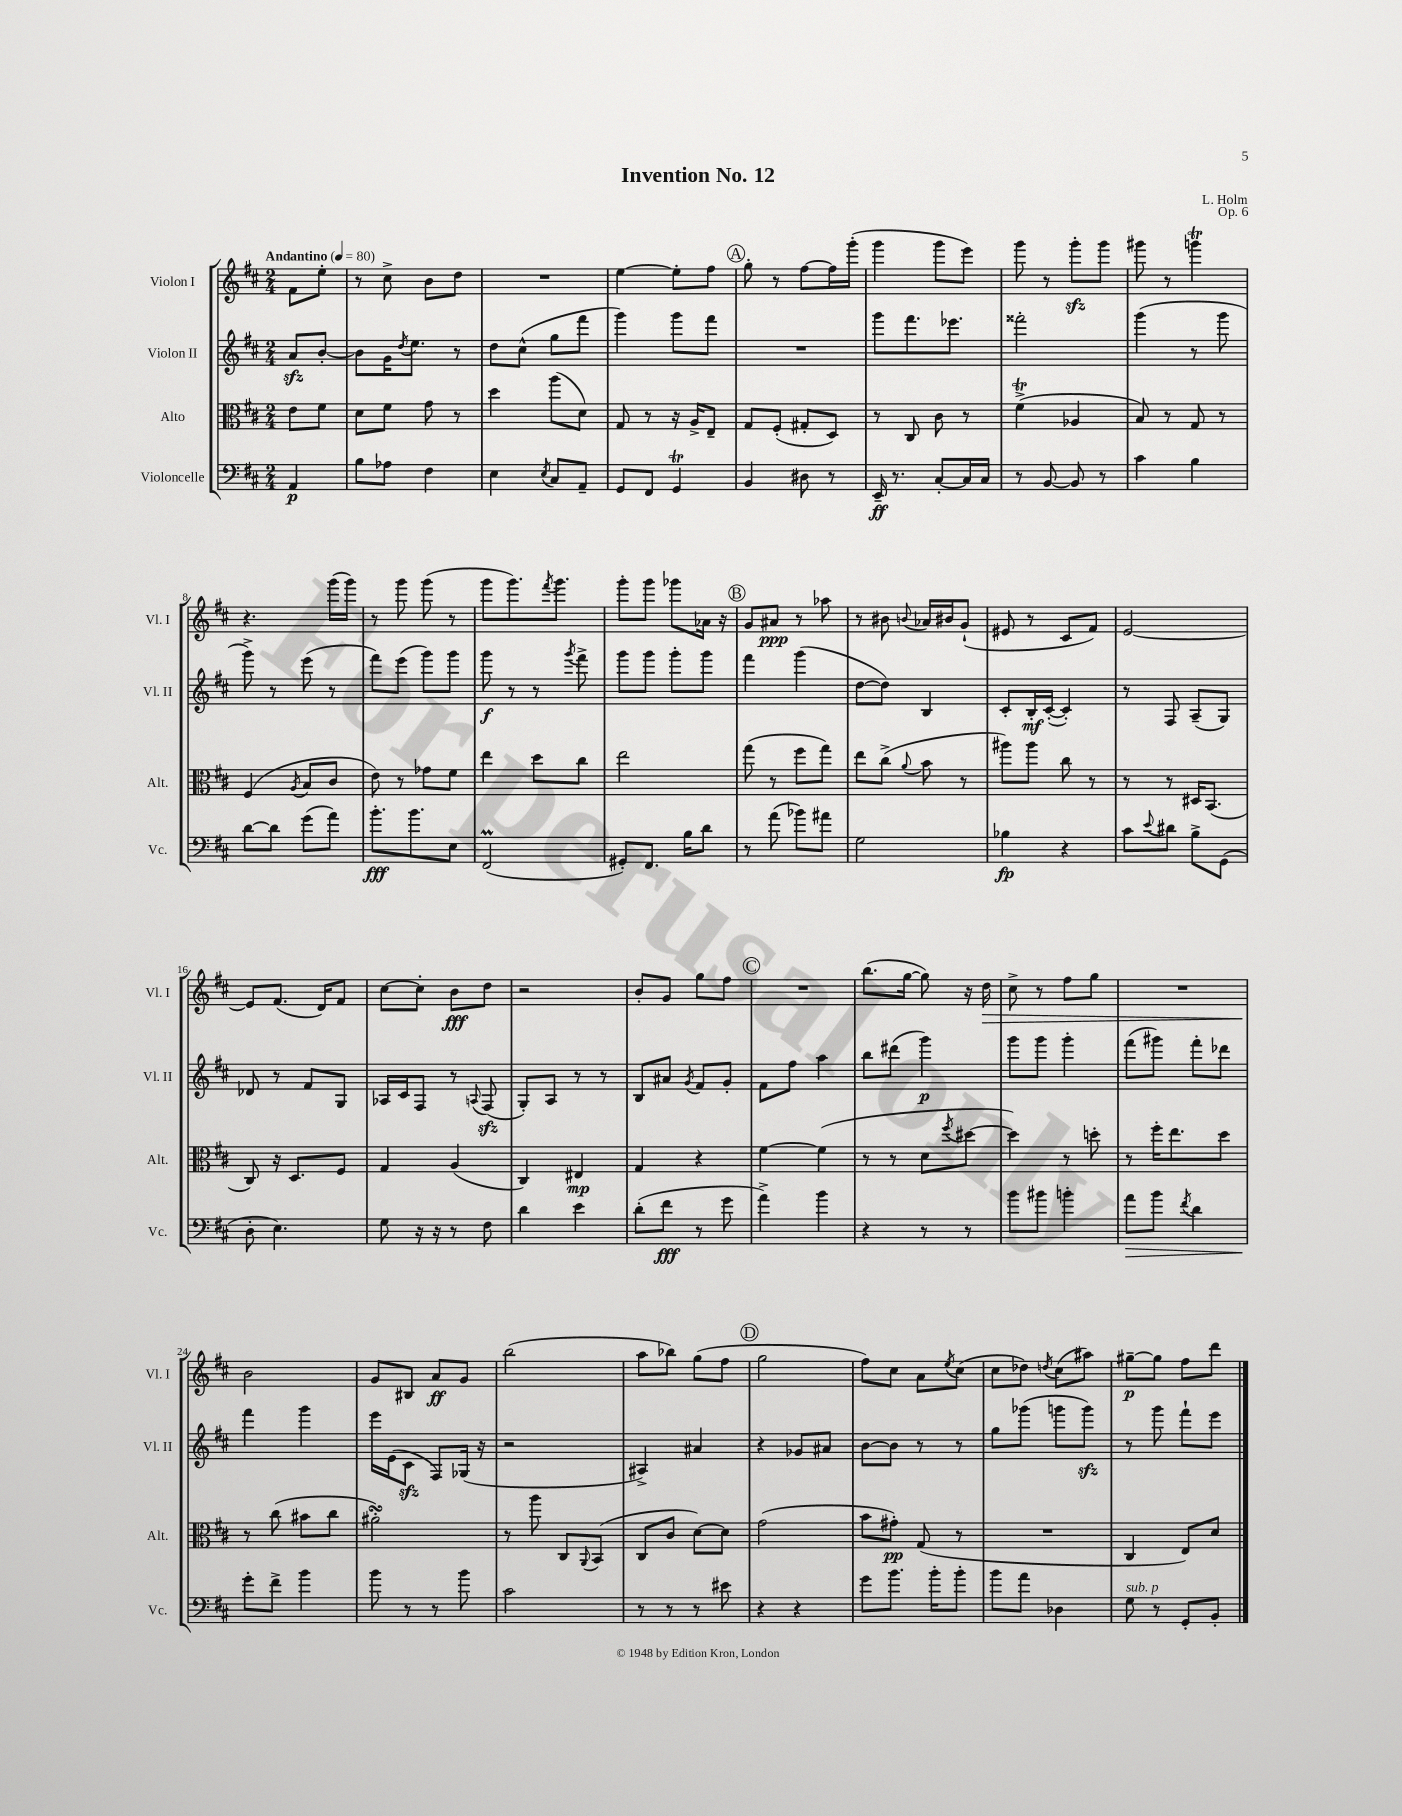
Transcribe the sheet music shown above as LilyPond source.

\header { title = "Invention No. 12" composer = "L. Holm" opus = "Op. 6" }
<<
\new StaffGroup <<
\new Staff = "s0" \with { instrumentName = "Violon I" shortInstrumentName = "Vl. I" } {
    \clef treble \key d \major \numericTimeSignature \time 2/4 \partial 4 \tempo "Andantino" 4 = 80
    fis'8 e''8-. |
    r8 cis''8-> b'8 d''8 |
    R2 |
    e''4~ e''8-. fis''8 |
    \mark \markup { \circle "A" } g''8-. r8 fis''8~ fis''16 g'''16-.( |
    g'''4 g'''8 e'''8) |
    g'''8 r8 g'''8-.\sfz g'''8 |
    gis'''8 r8 g'''4\trill |
    r4. g'''16( g'''16) |
    r8 g'''8 g'''8( r8 |
    g'''8 g'''8.) \acciaccatura { fis'''8 } g'''8. |
    g'''8-. g'''8 ges'''8 aes'16 r16 |
    \mark \markup { \circle "B" } g'8 ais'8\ppp r8 aes''8 |
    r8 bis'8 \appoggiatura { b'8 } aes'16 bis'16 g'8-!( |
    eis'8 r8 cis'8 fis'8) |
    e'2~ |
    e'8 fis'8.( d'16) fis'8 |
    cis''8~ cis''8-. b'8\fff d''8 |
    r2 |
    b'8-. g'8 g''8 fis''8 |
    \mark \markup { \circle "C" } R2 |
    b''8.( g''16~ g''8) r16 d''16\> |
    cis''8-> r8 fis''8 g''8 |
    R2 |
    b'2\! |
    g'8 bis8 a'8\ff g'8 |
    b''2( |
    a''8 bes''8) g''8( fis''8 |
    \mark \markup { \circle "D" } g''2 |
    fis''8) cis''8 a'8 \acciaccatura { e''8 } cis''8( |
    cis''8 des''8) \acciaccatura { d''8 } cis''8( ais''8) |
    gis''8~--\p gis''8 fis''8 d'''8 \bar "|." |
}
\new Staff = "s1" \with { instrumentName = "Violon II" shortInstrumentName = "Vl. II" } {
    \clef treble \key d \major \numericTimeSignature \time 2/4 \partial 4
    a'8\sfz b'8~-. |
    b'8 g'16 \acciaccatura { d''8 } e''8. r8 |
    d''8 cis''8-^( g''8 fis'''8 |
    g'''4) g'''8 fis'''8 |
    \mark \markup { \circle "A" } R2 |
    g'''8 fis'''8. ees'''8. |
    fisis'''2-. |
    g'''4( r8 g'''8 |
    g'''8->) r8 e'''8( r8 |
    fis'''8) e'''8( g'''8) g'''8 |
    g'''8\f r8 r8 \acciaccatura { g'''8 } fis'''8-> |
    g'''8 g'''8 g'''8-. g'''8 |
    \mark \markup { \circle "B" } fis'''4 g'''4( |
    d''8~ d''8) b4 |
    cis'8-. b16-.\mf cis'16~-.( cis'4-.) |
    r8 fis8 a8--( g8) |
    des'8 r8 fis'8 g8 |
    aes16 cis'16 fis8 r8 \appoggiatura { a8 } fis8\sfz( |
    g8-.) a8 r8 r8 |
    b8 ais'8 \acciaccatura { g'8 } fis'8 g'8-. |
    \mark \markup { \circle "C" } fis'8 fis''8 a''4 |
    b''8 dis'''8( g'''4\p) |
    g'''8 g'''8 g'''4-. |
    fis'''8( gis'''8) fis'''8-. des'''8 |
    fis'''4 g'''4 |
    e'''16 e'16( cis'8\sfz fis8) ges16( r16 |
    r2 |
    ais4->) ais'4 |
    \mark \markup { \circle "D" } r4 ges'8 ais'8 |
    b'8~ b'8 r8 r8 |
    g''8 ges'''8( g'''8 g'''8\sfz) |
    r8 g'''8 fis'''8-! e'''8 \bar "|." |
}
\new Staff = "s2" \with { instrumentName = "Alto" shortInstrumentName = "Alt." } {
    \clef alto \key d \major \numericTimeSignature \time 2/4 \partial 4
    e'8 fis'8 |
    d'8 fis'8 g'8 r8 |
    d''4 a''8( d'8) |
    g8 r8 r16 a16-> e8-- |
    \mark \markup { \circle "A" } g8 fis8-.( gis8-. d8) |
    r8 cis8 cis'8 r8 |
    fis'4->\trill( aes4 |
    b8) r8 g8 r8 |
    fis4( \acciaccatura { a8 } b8 cis'8 |
    e'8) r8 ges'8 fis'8 |
    e''4 d''8 cis''8 |
    e''2 |
    \mark \markup { \circle "B" } g''8( r8 fis''8 g''8) |
    e''8 cis''8->( \appoggiatura { a'8 } b'8 r8 |
    ais''8) ais''8 cis''8 r8 |
    r8 r8 dis16 b,8.( |
    cis8) r16 d8. fis8 |
    g4 a4( |
    cis4) eis4\mp |
    g4 r4 |
    \mark \markup { \circle "C" } fis'4~ fis'4( |
    r8 r8 d'8 \acciaccatura { fis''8 } dis''8~ |
    dis''4) r8 d''8-. |
    r8 fis''16-. e''8. d''8 |
    r8 cis''8( bis'8 cis''8 |
    ais'2-.\turn) |
    r8 a''8 cis8 \appoggiatura { a,8 } b,8( |
    cis8 cis'8 d'8~) d'8 |
    \mark \markup { \circle "D" } g'2( |
    b'8 gis'8-.\pp) g8( r8 |
    R2 |
    cis4 e8) d'8 \bar "|." |
}
\new Staff = "s3" \with { instrumentName = "Violoncelle" shortInstrumentName = "Vc." } {
    \clef bass \key d \major \numericTimeSignature \time 2/4 \partial 4
    a,4\p |
    b8 aes8 fis4 |
    e4 \acciaccatura { e8 } cis8 a,8-- |
    g,8 fis,8 g,4\trill |
    \mark \markup { \circle "A" } b,4 dis8 r8 |
    e,16--\ff r8. cis8~-. cis16 cis16 |
    r8 b,8~ b,8 r8 |
    cis'4 b4 |
    d'8~ d'8 g'8( a'8) |
    b'8.-.\fff b'8. e8 |
    fis,2\prall( |
    gis,8-.) fis,8. b16 d'8 |
    \mark \markup { \circle "B" } r8 a'8( bes'8) ais'8 |
    g2 |
    bes4\fp r4 |
    cis'8 \appoggiatura { e'8 } dis'8 b8-> g,8( |
    d8-. e4.) |
    g8 r16 r16 r8 fis8 |
    d'4 e'4 |
    d'8-.( fis'8\fff r8 g'8 |
    \mark \markup { \circle "C" } a'4->) b'4 |
    r4 r8 r8 |
    b'8 bis'8 b'4-. |
    a'8\> b'8 \acciaccatura { fis'8 } d'4 |
    g'8-.\! fis'8-> b'4 |
    b'8 r8 r8 b'8 |
    cis'2 |
    r8 r8 r8 eis'8 |
    \mark \markup { \circle "D" } r4 r4 |
    g'8 b'8. b'16-. b'8-. |
    b'8 a'8 des4 |
    g8^\markup { \italic "sub. p" } r8 g,8-. b,8-. \bar "|." |
}
>>
>>
